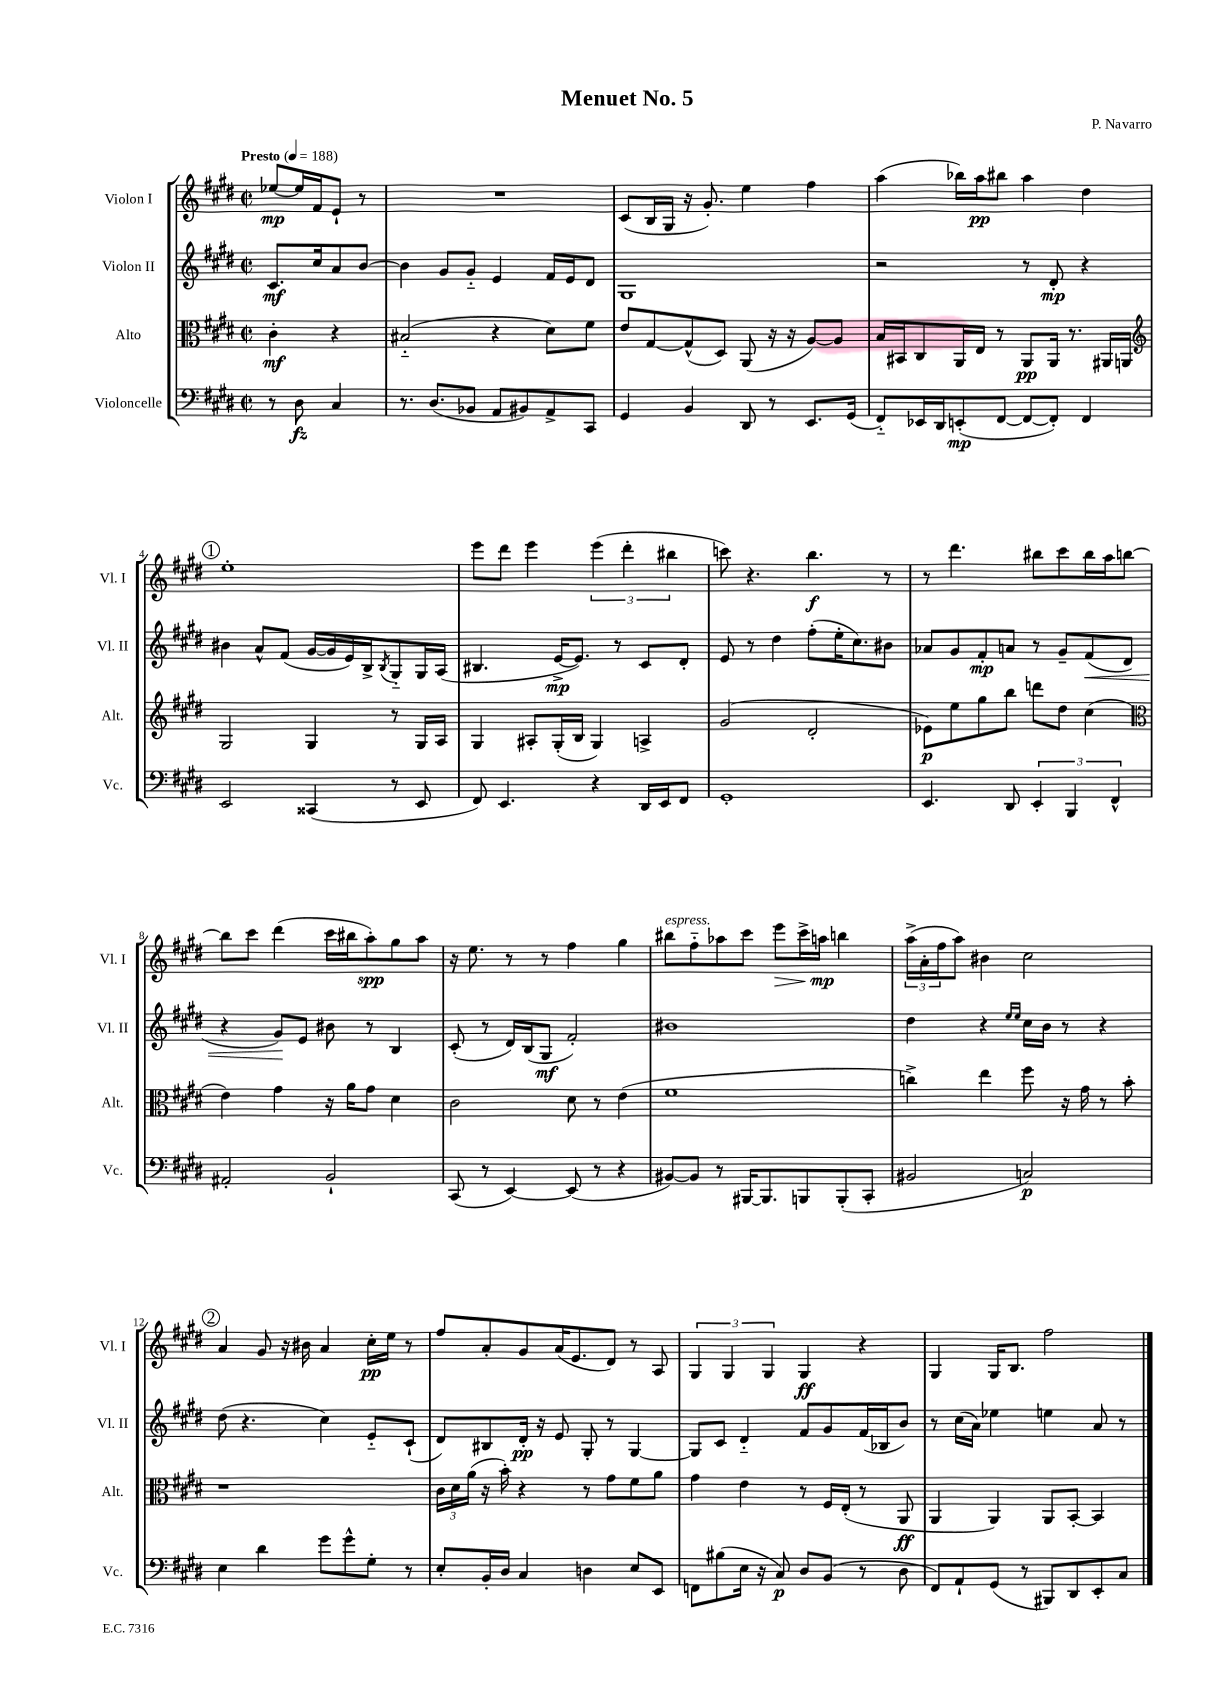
\header { title = "Menuet No. 5" composer = "P. Navarro" }
<<
\new StaffGroup <<
\new Staff = "s0" \with { instrumentName = "Violon I" shortInstrumentName = "Vl. I" } {
    \clef treble \key e \major \defaultTimeSignature \time 2/2 \partial 2 \tempo "Presto" 4 = 188
    ees''8~\mp ees''16 fis'16 e'8-! r8 |
    R1 |
    cis'8( b16 gis16 r16 gis'8.-.) e''4 fis''4 |
    a''4( bes''16) a''16\pp bis''8 a''4 dis''4 |
    \mark \markup { \circle "1" } e''1-. |
    e'''8 dis'''8 e'''4 \tuplet 3/2 { e'''4( dis'''4-. bis''4 } |
    c'''8) r4. b''4.\f r8 |
    r8 dis'''4. bis''8 cis'''8 bis''16 a''16 b''8~ |
    b''8 cis'''8 dis'''4( cis'''16 bis''16 a''8-.\spp) gis''8 a''8 |
    r16 e''8. r8 r8 fis''4 gis''4 |
    bis''8^\markup { \italic "espress." } fis''8-_ aes''8 cis'''8 e'''8\> cis'''16-> a''16\mp\! b''4 |
    \tuplet 3/2 { a''16->( a'16-. fis''16 } a''8) bis'4 cis''2 |
    \mark \markup { \circle "2" } a'4 gis'8 r16 bis'16 a'4 cis''16-.\pp e''16 r8 |
    fis''8 a'8-. gis'8 a'16( e'8. dis'8) r8 a8 |
    \tuplet 3/2 { gis4 gis4 gis4 } gis4\ff r4 |
    gis4 gis16 b8. fis''2 \bar "|." |
}
\new Staff = "s1" \with { instrumentName = "Violon II" shortInstrumentName = "Vl. II" } {
    \clef treble \key e \major \defaultTimeSignature \time 2/2 \partial 2
    cis'8.\mf cis''16 a'8 b'8~ |
    b'4 gis'8 gis'8-_ e'4 fis'16 e'16 dis'8 |
    gis1 |
    r2 r8 dis'8-.\mp r4 |
    \mark \markup { \circle "1" } bis'4 a'8-^ fis'8( gis'16~ gis'16 e'16) b16-> \acciaccatura { b8 } gis8-_ gis16 a16( |
    bis4. e'16~->\mp e'8.) r8 cis'8 dis'8-. |
    e'8 r8 dis''4 fis''8-.( e''16-. cis''8.) bis'8 |
    aes'8 gis'8 fis'8-.\mp a'8 r8 gis'8-- fis'8\<( dis'8 |
    r4 gis'8\!) e'8 bis'8 r8 b4 |
    cis'8-.( r8 dis'16) b16( gis8\mf fis'2-.) |
    bis'1 |
    dis''4 r4 \grace { e''16 e''16 } cis''16 b'16 r8 r4 |
    \mark \markup { \circle "2" } dis''8( r4. cis''4) e'8-_ cis'8-!( |
    dis'8) bis8 dis'16-.\pp r16 e'8 gis8-. r8 gis4~ |
    gis8 cis'8 dis'4-_ fis'8 gis'8 fis'16( bes16 b'8) |
    r8 cis''16( a'16) ees''4 e''4 a'8 r8 \bar "|." |
}
\new Staff = "s2" \with { instrumentName = "Alto" shortInstrumentName = "Alt." } {
    \clef alto \key e \major \defaultTimeSignature \time 2/2 \partial 2
    cis'4-.\mf r4 |
    bis2-_( r4 dis'8) fis'8 |
    e'8 gis8~ gis8-^( dis8) a,8( r16 r16 a8~) a8 |
    b16 bis,16 cis8 a,16 e16 r8 a,8\pp a,16 r8. ais,16 a,16 |
    \mark \markup { \circle "1" } \clef treble gis2 gis4 r8 gis16 a16 |
    gis4 ais8-. gis16-.( b16 gis4) a4-> |
    gis'2( dis'2-. |
    ees'8\p) e''8 gis''8 b''8 d'''8 dis''8 cis''4( |
    \clef alto e'4) gis'4 r16 a'16 gis'8 dis'4 |
    cis'2 dis'8 r8 e'4( |
    fis'1 |
    c''4->) e''4 fis''8 r16 gis'16 r8 b'8-. |
    \mark \markup { \circle "2" } r1 |
    \tuplet 3/2 { cis'16 dis'16 a'16( } r16 b'16-.) r4 r8 gis'8 fis'8 a'8 |
    gis'4 e'4 r8 fis16 e16-.( r8 a,8\ff |
    a,4 a,4) a,8 b,8~-. b,4 \bar "|." |
}
\new Staff = "s3" \with { instrumentName = "Violoncelle" shortInstrumentName = "Vc." } {
    \clef bass \key e \major \defaultTimeSignature \time 2/2 \partial 2
    r8 dis8\fz cis4 |
    r8. dis8.( bes,8 a,8 bis,8) a,8-> cis,8 |
    gis,4 b,4 dis,8 r8 e,8. gis,16( |
    fis,8-_) ees,16 dis,16 e,8-.\mp( fis,8~ fis,8~ fis,8-.) fis,4 |
    \mark \markup { \circle "1" } e,2 cisis,4( r8 e,8 |
    fis,8) e,4. r4 dis,16 e,16 fis,8 |
    gis,1-. |
    e,4. dis,8 \tuplet 3/2 { e,4-. b,,4 fis,4-^ } |
    ais,2-. b,2-! |
    cis,8( r8 e,4~) e,8( r8 r4 |
    bis,8~) bis,8 r8 bis,,16~ bis,,8. b,,8 b,,8-.( cis,8-. |
    bis,2 c2\p) |
    \mark \markup { \circle "2" } e4 dis'4 gis'8 gis'8-^ gis8-. r8 |
    e8-. b,16-. dis16 cis4 d4 e8 e,8 |
    f,8 bis8( e16 r16 cis8\p) dis8 b,8( r8 dis8 |
    fis,8) a,8-! gis,8( r8 bis,,8) dis,8 e,8-. cis8 \bar "|." |
}
>>
>>
